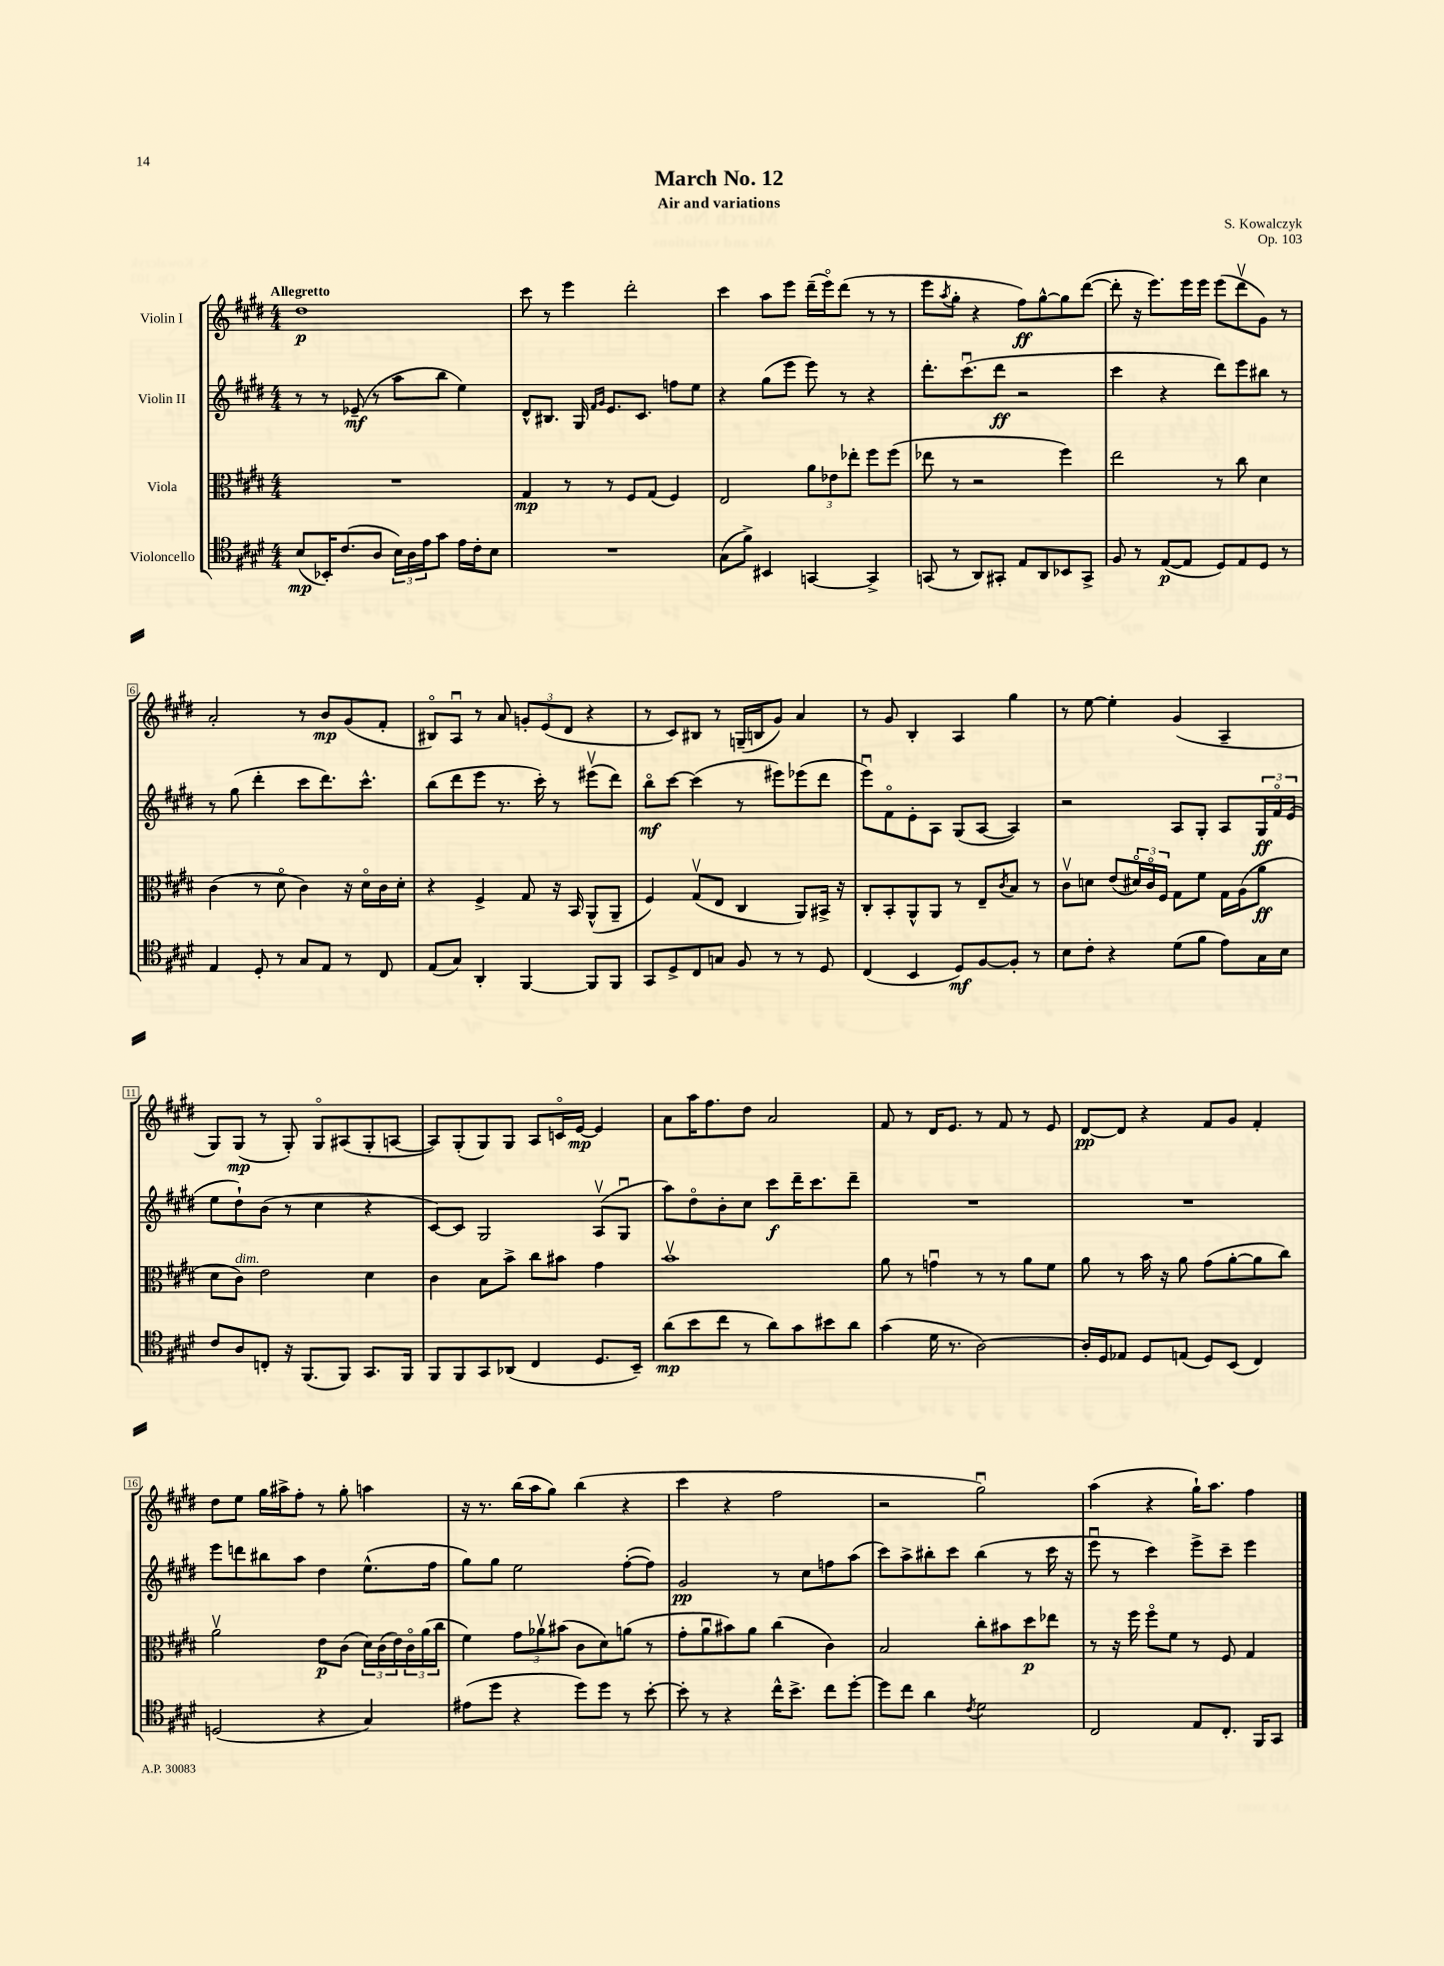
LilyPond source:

\header { title = "March No. 12" composer = "S. Kowalczyk" subtitle = "Air and variations" opus = "Op. 103" }
<<
\new StaffGroup <<
\new Staff = "s0" \with { instrumentName = "Violin I" } {
    \clef treble \key e \major \numericTimeSignature \time 4/4 \tempo "Allegretto"
    dis''1\p |
    cis'''8 r8 e'''4 dis'''2-. |
    cis'''4 a''8 e'''8 dis'''16--( e'''16\flageolet) dis'''8( r8 r8 |
    e'''8 \acciaccatura { a''8 } gis''8-. r4 fis''8\ff) gis''8~-^ gis''8 dis'''8~( |
    dis'''8-. r16 e'''8.) e'''16 e'''16 e'''8( dis'''8\upbow gis'8) r8 |
    a'2-. r8 b'8\mp gis'8( fis'8-. |
    bis8\flageolet) a8\downbow r8 a'8 \tuplet 3/2 { g'8-. e'8( dis'8 } r4 |
    r8 cis'8) bis8 r8 g16--( b16 gis'8) a'4 |
    r8 gis'8 b4-. a4 gis''4 |
    r8 e''8~ e''4-. gis'4( a4-- |
    gis8) gis8\mp( r8 gis8-.) gis8\flageolet ais8( gis8-. a8~ |
    a8) gis8-.( gis8) gis8 a8 c'16\flageolet e'16~\mp e'4 |
    a'8 a''16 fis''8. dis''8 a'2 |
    fis'8 r8 dis'16 e'8. r8 fis'8 r8 e'8 |
    dis'8~\pp dis'8 r4 fis'8 gis'8 fis'4-. |
    dis''8 e''8 gis''16 ais''16-> fis''8-. r8 gis''8-. a''4 |
    r16 r8. b''16( a''16 gis''8) b''4( r4 |
    cis'''4 r4 fis''2 |
    r2 gis''2\downbow) |
    a''4( r4 gis''16-!) a''8. fis''4 \bar "|." |
}
\new Staff = "s1" \with { instrumentName = "Violin II" } {
    \clef treble \key e \major \numericTimeSignature \time 4/4
    r8 r8 ees'8--\mf( r8 a''8 b''8 e''4) |
    dis'8-^ bis8. gis16 \grace { fis'16 gis'16 } e'8. cis'8. f''8 e''8 |
    r4 gis''8( e'''8 e'''8) r8 r4 |
    dis'''8.-. cis'''8.\downbow( dis'''8\ff r2 |
    cis'''4 r4 dis'''8) e'''8 bis''8 r8 |
    r8 gis''8( dis'''4-. cis'''8 dis'''8.) cis'''8.-^ |
    b''8( dis'''8 e'''8 r8. cis'''16-.) r8 eis'''8\upbow( dis'''8) |
    b''8\flageolet\mf cis'''8~ cis'''4( r8 eis'''8) ees'''8( dis'''8 |
    e'''8\downbow) fis'8\flageolet e'8-. a8 gis8( a8~ a4) |
    r2 a8 gis8-. a8 \tuplet 3/2 { gis16\ff fis'16\flageolet e'16( } |
    e''8 dis''8-!) b'8( r8 cis''4 r4 |
    cis'8~) cis'8 gis2 a8\upbow( gis8\downbow |
    a''8) dis''8\flageolet b'8-. cis''8 cis'''8\f dis'''16-- cis'''8. dis'''8-- |
    R1 |
    R1 |
    e'''8 d'''8 bis''8 a''8 dis''4 e''8.-^( fis''16 |
    gis''8) gis''8 e''2 fis''8~-.( fis''8) |
    gis'2\pp r8 cis''8 f''8 a''8( |
    cis'''8) a''8-> bis''8-. cis'''8 bis''4( r8 cis'''16 r16 |
    e'''8\downbow r8 cis'''4) e'''8-> cis'''8-- e'''4 \bar "|." |
}
\new Staff = "s2" \with { instrumentName = "Viola" } {
    \clef alto \key e \major \numericTimeSignature \time 4/4
    R1 |
    gis4\mp r8 r8 fis8 gis8( fis4) |
    e2 \tuplet 3/2 { a'8 ees'8 ees''8-. } fis''8 fis''8( |
    ees''8 r8 r2 fis''4) |
    e''2 r8 cis''8 dis'4 |
    cis'4( r8 dis'8\flageolet cis'4) r16 dis'16\flageolet cis'16 dis'16-. |
    r4 fis4-> gis8 r16 b,16 a,8-^( a,8-- |
    fis4) gis8\upbow( e8 cis4 a,8) bis,16-> r16 |
    cis8-. b,8-. a,8-^ a,8 r8 e8-- \acciaccatura { cis'8 } b8 r8 |
    cis'8\upbow d'8 e'8( \tuplet 3/2 { dis'16\flageolet) cis'16\flageolet fis16 } gis8 fis'8 gis16 a16( a'8\ff |
    dis'8 cis'8^\markup { \italic "dim." }) e'2 dis'4 |
    cis'4 b8 b'8-> cis''8 bis'8 gis'4 |
    b'1\upbow |
    a'8 r8 g'4\downbow r8 r8 a'8 fis'8 |
    a'8 r8 b'16 r16 a'8 gis'8( a'8~-. a'8 cis''8) |
    a'2\upbow e'8\p cis'8( \tuplet 3/2 { dis'16) cis'16( e'16) } \tuplet 3/2 { cis'16\flageolet a'16( cis''16 } |
    fis'4) \tuplet 3/2 { gis'8 aes'8\upbow bis'8( } cis'8 dis'8) a'8( r8 |
    gis'8-. a'8\downbow bis'8) a'8 cis''4( cis'4) |
    b2 cis''8-. bis'8 dis''8\p ees''8 |
    r8 r16 fis''16 fis''8\flageolet fis'8 r8 fis8 gis4 \bar "|." |
}
\new Staff = "s3" \with { instrumentName = "Violoncello" } {
    \clef tenor \key e \major \numericTimeSignature \time 4/4
    b8\mp( bes,16-.) cis'8.( a8 \tuplet 3/2 { b16) a16 e'16 } gis'8 e'16 cis'16-. b8 |
    R1 |
    gis8( fis'8->) bis,4 g,4~ g,4-> |
    g,8( r8 a,8) gis,8-. e8 a,8 bes,8 gis,8-> |
    fis8 r8 e8~\p( e8 dis8) e8 dis8 r8 |
    e4 dis8-. r8 gis8 e8 r8 cis8 |
    e8( gis8) a,4-. fis,4~ fis,8 fis,8 |
    gis,8 dis8-> cis8 g8 fis8 r8 r8 dis8 |
    cis4( b,4 dis8\mf) fis8~ fis8-. r8 |
    b8 cis'8-. r4 dis'8( fis'8 e'8) gis16 b16 |
    cis'8 a8 c8-. r16 fis,8.( fis,8) gis,8. fis,16 |
    fis,8 fis,8 gis,8 aes,8( cis4 dis8. b,16--) |
    a'8\mp( b'8 cis''8 r8 a'8) gis'8 bis'8 a'8 |
    gis'4( dis'16 r8. a2~) |
    a16-. dis16 ees8 dis8 e8( dis8) b,8( cis4) |
    d2( r4 gis4) |
    eis'8( dis''8 r4 dis''8) dis''8 r8 b'8~-. |
    b'8-. r8 r4 cis''16-^ b'8.-> cis''8 dis''8~-. |
    dis''8 cis''8 a'4 \acciaccatura { cis'8 } dis'2 |
    cis2 e8 cis8.-. fis,16 gis,8 \bar "|." |
}
>>
>>
\layout { \context { \Score \override BarNumber.stencil = #(make-stencil-boxer 0.1 0.3 ly:text-interface::print) } }
